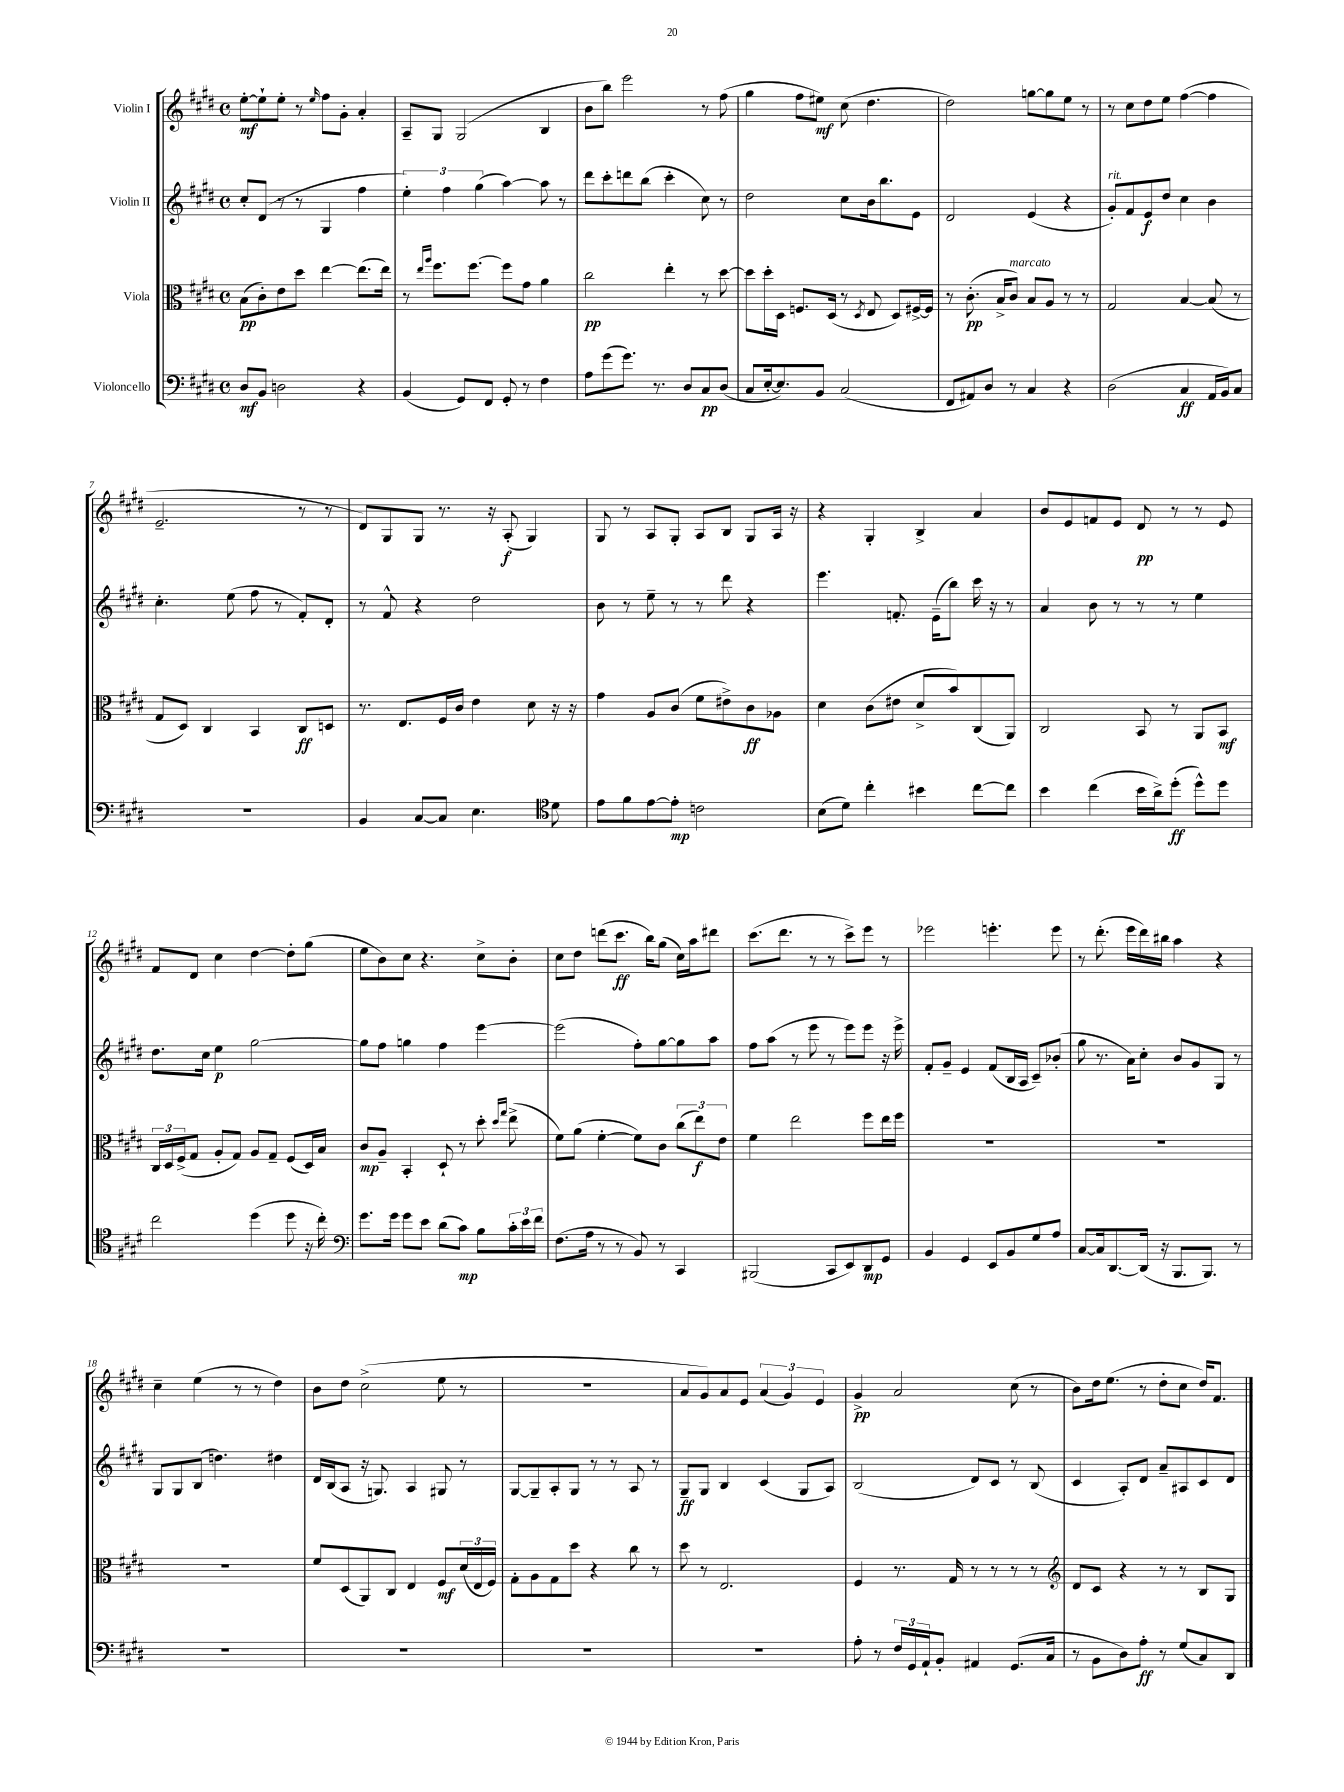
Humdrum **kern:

**kern	**kern	**kern	**kern
*staff4	*staff3	*staff2	*staff1
*clefF4	*clefC3	*clefG2	*clefG2
*k[f#c#g#d#]	*k[f#c#g#d#]	*k[f#c#g#d#]	*k[f#c#g#d#]
*M4/4	*M4/4	*M4/4	*M4/4
*met(c)	*met(c)	*met(c)	*met(c)
8D#/L	(8B\L	8cc#'/L	[8ee'\L
8BB/J	8c#'\)	(8d#/J	8ee`\]
2D\	8e\	8r	8ee'\J
.	8dd#\J	8r	8r
.	.	.	16qqee/
.	[4ee\	4G#/	8ff#\L
.	.	.	8g#'\J
4r	(8.ee\]L	4ff#\	4a'/
.	16ee\Jk)	.	.
=	=	=	=
(4BB/	8r	6ee'\)	8A~/L
.	16qqee/LL	.	.
.	16qqaa/JJ	.	.
.	8.ff#\L	.	8G#/J
.	.	6ff#\	.
8GG#/L)	.	.	(2G#/
.	[8.ff#\J	.	.
.	.	(6gg#\	.
8FF#/J	.	.	.
8GG#'/	8ff#\]L	[4aa\)	.
8r	8g#\J	.	.
4F#\	4a\	8aa\]	4B/
.	.	8r	.
=	=	=	=
8A\L	2cc#\	8ddd#\L	8b\L
(8g#\	.	8ccc#'\	8bb\J)
8.g#\J)	.	8ddd\	2eee\
.	.	(8bb\J	.
8.r	.	.	.
.	4ee'\	4ccc#'\	.
8D#/L	.	.	.
8C#/	8r	8cc#\)	8r
(8D#/J	[8dd#\	8r	(8ff#\
=	=	=	=
8C#/L	8dd#\]L	2dd#\	4gg#\
[16E'/k	16dd#'\L	.	.
8.E/])	16D#\JJ	.	.
.	8.F/L	.	8ff#\L
8BB/J	.	.	8ee#\J)
.	(16D#/Jk	.	.
(2C#/	8r	8cc#\L	(8cc#\
.	8qD#/	.	.
.	8E/	16b\k	4.dd#\
.	.	8.bb\	.
.	8D#/L)	.	.
.	[16F#^/L	8e\J	.
.	16F#/]JJ	.	.
=	=	=	=
8FF#/L	8r	2d#/	2dd#\)
8AA#/)	(8.c#'\	.	.
8D#/J	.	.	.
.	16B^/LK	.	.
8r	8c#/J)	.	.
4C#/	8B/L	(4e/	[8gg\L
.	8A/J	.	8gg\]
4r	8r	4r	8ee\J
.	8r	.	8r
=	=	=	=
(2D#\	2G#/	8g#'/L)	8r
.	.	8f#/	8cc#\L
.	.	8e/	8dd#\
.	.	8dd#/J	8ee\J
4C#/	[4B/	4cc#\	([4ff#\
16AA/LL	(8B/]	4b\	4ff#\]
16BB/J)	.	.	.
8C#/J	8r	.	.
=	=	=	=
1r	8G#/L	4.cc#'\	2.e~/
.	8D#/J)	.	.
.	4C#/	.	.
.	.	(8ee\	.
.	4BB/	8ff#\	.
.	.	8r	.
.	8C#/L	8f#'/L)	8r
.	8D/J	8d#'/J	8r
=	=	=	=
4BB/	8.r	8r	8d#/L)
.	.	8f#^^/	8G#/
.	8.E/L	.	.
[8C#/L	.	4r	8G#/J
8C#/]J	16F#/L	.	8.r
.	16c#/JJ	.	.
4.E\	4e\	2dd#\	.
.	.	.	16r
.	.	.	(8A'/
.	8d#\	.	4G#/)
*clefC4	*	*	*
8d#\	16r	.	.
.	16r	.	.
=	=	=	=
8e\L	4g#\	8b\	8G#/
8f#\	.	8r	8r
[8e\	8A/L	8ee~\	8A/L
8e'\]J	(8c#/J	8r	8G#'/J
2c\	8f#\L	8r	8A/L
.	8e#^\)	8ddd#\	8B/J
.	8c#\	4r	8G#/L
.	8A-\J	.	16A/Jk
.	.	.	16r
=	=	=	=
(8B\L	4d#\	4.eee\	4r
8d#\J)	.	.	.
4cc#'\	(8c#\L	.	4G#'/
.	8e#\J	8.f'/	.
4b#\	8d#^/L	.	4B^/
.	.	(16e~\LK	.
.	8b/)	8bb\J)	.
[8cc#\L	(8C#/	16ccc#\	4a/
.	.	16r	.
8cc#\]J	8AA/J)	8r	.
=	=	=	=
4b\	2C#/	4a/	8b/L
.	.	.	8e/
(4cc#\	.	8b\	8f/
.	.	8r	8e/J
16b\LL	8BB/	8r	8d#/
16a^\J)	.	.	.
(8dd#'\J	8r	8r	8r
8dd#^^\L)	8AA/L	4ee\	8r
8dd#\J	8BB/J	.	8e/
=	=	=	=
2cc#\	24C#/LL	8.dd#\L	8f#/L
.	24D#/	.	.
.	(24F#^/J	.	.
.	8G#/J	.	8d#/J
.	.	16cc#\Jk	.
.	8A'/L	4ee\	4cc#\
.	8G#/J)	.	.
(4dd#\	8A/L	[2gg#\	[4dd#\
.	8G#~/J	.	.
8dd#\	(8F#/L	.	8dd#'\]L
16r	16D#/L)	.	(8gg#\J
16cc#'\)	16B/JJ	.	.
=	=	=	=
*clefF4	*	*	*
8.g#\L	8c#/L	8gg#\]L	8ee\L
.	8A~/J	8ff#\J	8b\)
16g#\Jk	.	.	.
8g#\L	4BB'/	4gg\	8cc#\J
8e\J	.	.	4.r
(8d#\L	8D#`/	4ff#\	.
8c#\J)	8r	.	.
8B\L	8dd#'\	[4eee\	8cc#^\L
.	16qqdd#/LL	.	.
.	16qqgg#/JJ	.	.
24c#'\L	(8ee^\	.	8b'\J
24e\	.	.	.
24f#\JJ	.	.	.
=	=	=	=
(8.F#\L	8f#\L)	(2eee\]	8cc#\L
.	(8a\J	.	8dd#\J
16A\Jk	.	.	.
8r	[4f#'\	.	(8ddd\L
8r	.	.	8.ccc#\J
8BB/)	8f#\]L)	8ff#'\L)	.
.	.	.	16bb\LK)
8r	8c#\J	[8gg#\	(8gg#\J
4CC#/	(12cc#\L	8gg#\]	16cc#\LL)
.	.	.	16aa\J
.	12ee\)	.	.
.	.	8aa\J	8ddd#\J
.	12e\J	.	.
=	=	=	=
(2BBB#/	4f#\	8ff#\L	(8.ccc#\L
.	.	(8aa\J	.
.	.	.	8.ddd#\J
.	2ee\	8r	.
.	.	8eee\	8r
8CC#/L	.	8r	8r
8EE/)	.	8eee\L)	8ccc#^\L)
8DD#/	8ff#\L	8eee\J	8eee\J
8GG#/J	16ee\L	16r	8r
.	16ff#\JJ	16eee^\	.
=	=	=	=
4BB/	1r	8f#'/L	2eee-\
.	.	8g#~/J	.
4GG#/	.	4e/	.
8EE/L	.	(8f#/L	4.eee'\
8BB/	.	16B/L	.
.	.	16A/JJ	.
8G#/	.	8c#~/L)	.
8A/J	.	(8b-'/J	8eee\
=	=	=	=
[8C#/L	1r	8gg#\	8r
16C#/]k	.	8.r	(8.ddd#'\
[8.DD#/	.	.	.
.	.	16a\LK)	16eee\LL
(16DD#/]Jk	.	8cc#'\J	16ddd#\)
16r	.	.	16bb#\JJ
8.BBB/L	.	8b/L	4aa\
.	.	8g#/	.
8.BBB/J)	.	.	.
.	.	8G#/J	4r
8r	.	8r	.
=	=	=	=
1r	1r	8G#/L	4cc#~\
.	.	8G#/	.
.	.	(8B/J	(4ee\
.	.	4.dd\)	.
.	.	.	8r
.	.	.	8r
.	.	4dd#\	4dd#\)
=	=	=	=
1r	8f#/L	16d#/LL	8b\L
.	.	(16B/J	.
.	(8D#/	8A/J	8dd#\J
.	8AA/)	16r	(2cc#^\
.	.	8.G/)	.
.	8C#/J	.	.
.	4E/	4A/	.
.	8F#/L	8G#/	8ee\
.	(24d#/L	8r	8r
.	24E/	.	.
.	24F#/JJ)	.	.
=	=	=	=
1r	8G#'\L	[8G#/L	1r
.	8A\	8G#~/]	.
.	8G#\	8A'/	.
.	8dd#\J	8G#/J	.
.	4r	8r	.
.	.	8r	.
.	8cc#\	8A/	.
.	8r	8r	.
=	=	=	=
1r	8dd#\	8G#~/L	8a/L
.	8r	8G#/J	8g#/)
.	2.E/	4B/	8a/
.	.	.	8e/J
.	.	(4c#/	(6a/
.	.	.	6g#/)
.	.	8G#/L	.
.	.	.	6e/
.	.	8A/J)	.
=	=	=	=
8A'\	4F#/	(2B/	4g#^/
8r	.	.	.
24F#/LL	8.r	.	2a/
24GG#/	.	.	.
24AA`/J	.	.	.
8BB'/J	.	.	.
.	16G#/	.	.
4AA#/	8r	8d#/L)	.
.	8r	8c#/J	.
(8.GG#/L	8r	8r	(8cc#\
.	8r	(8B/	8r
16C#/Jk	.	.	.
=	=	=	=
*	*clefG2	*	*
8r	8d#/L	4c#/	8b\L)
8BB\L	8c#/J	.	16dd#\k
.	.	.	(8.ee\J
8D#\)	4r	8A'/L)	.
8A'\J	.	8d#/J	8r
8r	8r	8a~/L	8dd#'\L
(8G#/L	8r	8A#/	8cc#\J
8C#/)	8B/L	8c#/	16dd#/LK)
.	.	.	8.f#/J
8DD#/J	8G#/J	8d#/J	.
==	==	==	==
*-	*-	*-	*-
